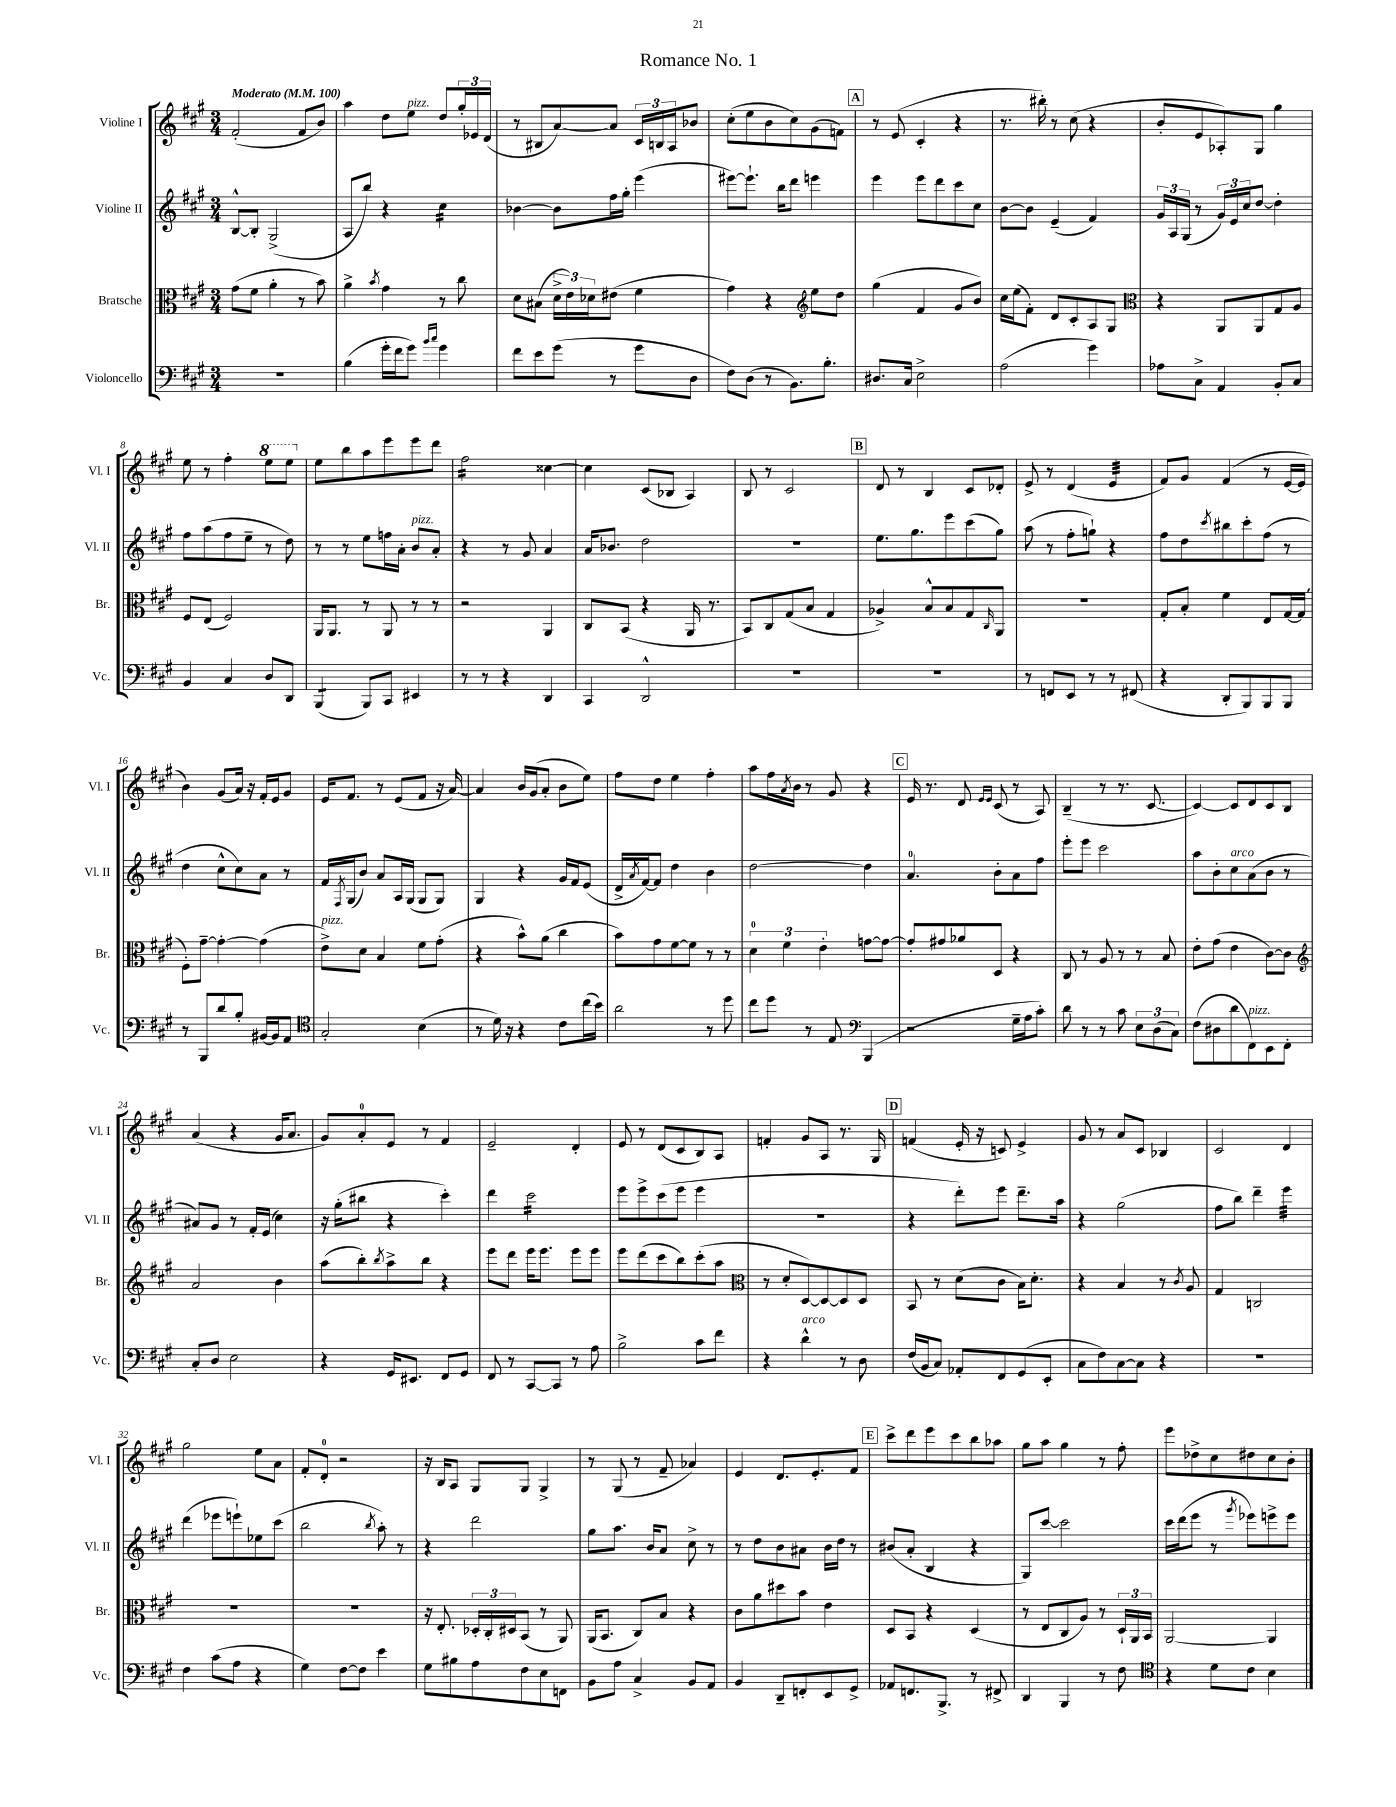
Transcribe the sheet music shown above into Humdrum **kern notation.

**kern	**kern	**kern	**kern
*staff4	*staff3	*staff2	*staff1
*clefF4	*clefC3	*clefG2	*clefG2
*k[f#c#g#]	*k[f#c#g#]	*k[f#c#g#]	*k[f#c#g#]
*M3/4	*M3/4	*M3/4	*M3/4
*MM100	*MM100	*MM100	*MM100
2.r	(8g#	[8B^^	(2f#'
.	8f#	8B']	.
.	4a'	(2G#^	.
.	8r	.	8f#
.	8b)	.	8b)
=	=	=	=
(4B	4a^	8A	4aa
.	.	8bb)	.
.	8qb	.	.
16g#'	4g#	4r	8dd
16f#	.	.	.
8g#)	.	.	8ee
16qqb	.	.	.
16qqcc#	.	.	.
4g#	8r	4cc#	8dd
.	8cc#	.	24gg#'
.	.	.	24e-
.	.	.	(24d
=	=	=	=
8f#	8d	[4b-	8r
8e	(8B#	.	8B#
(8g#	24d^	8b-]	[8a)
.	24e)	.	.
.	24d-	.	.
8r	(8e#	16ff#	8a]
.	.	16gg#'	.
8g#	4f#	(4eee	24c#
.	.	.	24B
.	.	.	24A
8D	.	.	8b-
=	=	=	=
8F#)	4g#)	[8eee#)	(8cc#'
(8D	.	8.eee#`]	8ee
8r	4r	.	8b
.	.	16bb	.
8.BB)	.	8ddd	8cc#)
*	*clefG2	*	*
.	8ee	4eee	(8g#
8.B'	.	.	.
.	8dd	.	8f)
=	=	=	=
8.D#	(4gg#	4eee	8r
.	.	.	(8e
16C#	.	.	.
2E^	4f#	8eee	4c#'
.	.	8ddd	.
.	8g#	8ccc#	4r
.	8b)	8cc#	.
=	=	=	=
(2A	16cc#	[8b	8.r
.	(16ee	.	.
.	8f#')	8b]	.
.	.	.	16bb#')
.	8d	(4e~	8r
.	8c#'	.	(8cc#
4g#)	8A	4f#)	4r
.	8G#	.	.
=	=	=	=
*	*clefC3	*	*
8A-	4r	24g#	8b'
.	.	24A	.
.	.	(24G#	.
8C#^	.	8r	8e
4AA	8AA	24g#)	8A-')
.	.	24e	.
.	.	24cc#	.
.	8AA	[8dd	8G#
8BB'	8G#	4dd']	4gg#
8C#	8A	.	.
=	=	=	=
4BB	8F#	8ff#	8ee
.	(8E	(8aa	8r
4C#	2F#)	8ff#	4ff#'
.	.	8ee~	.
8D	.	8r	8eee
8DD	.	8dd)	8eee
=	=	=	=
(4BBB	16AA	8r	8ee
.	8.AA	.	.
.	.	8r	8bb
8BBB)	8r	8ee	8aa
8CC#	8AA	16ff	8eee
.	.	16a'	.
4EE#	8r	8b	8eee
.	8r	8a'	8ddd
=	=	=	=
8r	2r	4r	2ff#
8r	.	.	.
4r	.	8r	.
.	.	8g#	.
4DD	4AA	4a	[4cc##
=	=	=	=
4CC#	8C#	16a	4cc##]
.	.	8.b-	.
.	(8BB	.	.
2DD^^	4r	2dd	(8c#
.	.	.	8B-
.	16AA	.	4A)
.	8.r	.	.
=	=	=	=
2.r	8BB)	2.r	8B
.	8C#	.	8r
.	(8G#	.	2c#
.	8B	.	.
.	4G#	.	.
=	=	=	=
2.r	4A-^)	8.ee	8d
.	.	.	8r
.	.	8.gg#	.
.	8B^^	.	4B
.	8B	8eee	.
.	8G#	(8ccc#	8c#
.	16qqC#	.	.
.	8AA	8gg#)	8d-'
=	=	=	=
8r	2.r	(8aa	8e^
8FF	.	8r	8r
8EE	.	8ff#'	(4d
8r	.	8gg`)	.
8r	.	4r	4e
(8FF#	.	.	.
=	=	=	=
4r	8G#'	8ff#	8f#)
.	8B'	8dd	8g#
.	.	8qccc#	.
8DD'	4f#	8bb#	(4f#
8BBB)	.	8ccc#'	.
8BBB	8E	(8ff#	8r
8BBB	[16G#	8r	[16e
.	(16G#]	.	16e]
=	=	=	=
8r	8F#')	4dd	4b)
8BBB	[8g#~	.	.
8d	4g#'_	8cc#^^	(8g#
8B'	.	8cc#)	16a)
.	.	.	16r
[16BB#	(4g#]	8a	16f#'
16BB#]	.	.	16e
8AA	.	8r	8g#
=	=	=	=
*clefC4	*	*	*
2G#'	8e^)	16f#	16e
.	.	8qF#	.
.	.	(16G#	8.f#
.	8d	8b)	.
.	4B	8a	8r
.	.	16A	(8e
.	.	(16G#	.
(4B	8f#	8G#	8f#
.	(8g#'	8G#)	16r
.	.	.	[16a)
=	=	=	=
8r	4r	4G#	4a]
16d)	.	.	.
16r	.	.	.
4r	8b^^)	4r	16b
.	.	.	(16g#
.	(8a	.	8a'
8c#	4cc#	16g#	8b
.	.	16f#	.
(16cc#	.	(8e	8ee)
16b)	.	.	.
=	=	=	=
2a	8b)	16d^	8ff#
.	.	8qa	.
.	.	[16f#)	.
.	8g#	8f#]	8dd
.	[8f#	4dd	4ee
.	8f#]	.	.
8r	8r	4b	4ff#'
8dd	8r	.	.
=	=	=	=
8cc#	6d	[2dd	8aa
8dd	.	.	16ff#
.	6f#	.	.
.	.	.	8qa
.	.	.	16b
8r	.	.	8r
.	6e'	.	.
8E	.	.	8g#
*clefF4	*	*	*
(4BBB	[8g	4dd]	4r
.	8g_	.	.
=	=	=	=
2r	8g']	4.a	16e
.	.	.	8.r
.	8g#	.	.
.	8a-	.	8d
.	.	.	16qqe
.	.	.	16qqe
.	8D	8b'	(8c#
16G#~	4r	8a	8r
16A	.	.	.
8c#')	.	8ff#	8A)
=	=	=	=
8d	8C#	8eee'	(4B~
8r	8r	8eee	.
8r	8A	2ccc#	8r
8c#	8r	.	8.r
12E	8r	.	.
.	.	.	[8.c#
(12D	.	.	.
.	8B	.	.
12C#)	.	.	.
=	=	=	=
(8F#	8e'	8aa	4c#_)
8D#	(8g#	8b'	.
8d	4e	8cc#	8c#]
8FF#)	.	(8a	8d
8EE	[8c#)	8b	8c#
8FF#'	8c#]	8r	8B
=	=	=	=
*	*clefG2	*	*
8C#'	2a	8a#)	(4a
8D	.	8g#	.
2E	.	8r	4r
.	.	16f#'	.
.	.	(16e	.
.	4b	4cc#)	16g#
.	.	.	8.a
=	=	=	=
4r	(8aa	16r	8g#)
.	.	(16gg#'	.
.	8bb')	8bb#	8a'
.	8qbb	.	.
16GG#	8aa^	4r	8e
8.EE#	.	.	.
.	8bb	.	8r
8FF#	4r	4ccc#')	4f#
8GG#	.	.	.
=	=	=	=
8FF#	8eee	4ddd	2e~
8r	8ddd	.	.
[8CC#	16eee	2ccc#	.
.	8.eee	.	.
8CC#]	.	.	.
8r	8eee	.	4d'
8A	8eee	.	.
=	=	=	=
2B^	8eee	8eee	8e
.	(8ddd	8eee^	8r
.	8ccc#	(8ccc#	(8d
.	8bb)	8eee	8c#
8c#	(8ccc#'	4eee	8B)
8f#	8aa	.	8A
=	=	=	=
*	*clefC3	*	*
4r	8r	2.r	4f'
.	8d'	.	.
4d^^	[8D)	.	8g#
.	8D_	.	8A
8r	8D]	.	8.r
8D	8D	.	.
.	.	.	16G#
=	=	=	=
(16F#	8BB	4r	(4f
16BB	.	.	.
8C#)	8r	.	.
8AA-'	(8d	8ddd')	16e'
.	.	.	16r
8FF#	8c#	8eee	8c)
(8GG#	16B)	8.ddd~	4e^
.	8.d'	.	.
8EE'	.	.	.
.	.	16aa	.
=	=	=	=
8C#	4r	4r	8g#
8F#)	.	.	8r
[8C#	4B	(2gg#	8a
8C#]	.	.	8c#
4r	8r	.	4B-
.	8qc#	.	.
.	8A	.	.
=	=	=	=
2.r	4G#	8ff#	2c#
.	.	8bb)	.
.	2C	4ddd~	.
.	.	4eee	4d
=	=	=	=
4F#	2.r	(4ddd	2gg#
(8c#	.	8eee-	.
8A	.	8eee`)	.
4r	.	8ee-	8ee
.	.	(8ccc#	8a
=	=	=	=
4G#)	2.r	2bb	8f#'
.	.	.	8d'
[8F#	.	.	2r
8F#]	.	.	.
.	.	8qbb	.
4e	.	8aa')	.
.	.	8r	.
=	=	=	=
8G#	16r	4r	16r
.	8.E'	.	16B
8B#	.	.	8A
8A	24D-'	2ddd	8G#
.	24C#'	.	.
.	24D#	.	.
8F#	(8BB	.	8G#
8E	8r	.	4G#^
8FF	8AA)	.	.
=	=	=	=
8BB	(16AA	8gg#	8r
.	8.BB	.	.
8A	.	8.aa	(8G#
4C#^	8C#)	.	8r
.	.	16b	.
.	8B	8a	8f#~
8BB	4r	8cc#^	4a-)
8AA	.	8r	.
=	=	=	=
4BB	8c#	8r	4e
.	8a	8dd	.
8DD~	8dd#	8b	8.d
8FF'	8b	8a#	.
.	.	.	8.e'
8EE	4e	16b	.
.	.	16dd	.
8GG#^	.	8r	8f#
=	=	=	=
8AA-	8D	(8b#	8ccc#^
8.FF	8BB	8a'	8ddd
.	4r	4B	8eee
8.BBB^	.	.	.
.	.	.	8ccc#
8r	(4D	4r	8bb
8FF#^	.	.	8aa-
=	=	=	=
4DD	8r	8G#)	8gg#
.	8E	[8ccc#	8aa
4BBB	8C#	2ccc#]	4gg#
.	8A)	.	.
8r	8r	.	8r
8F#	24D`	.	8ff#'
.	24AA	.	.
.	24BB	.	.
=	=	=	=
*clefC4	*	*	*
4r	[2AA	16ccc#	8eee
.	.	(16ddd	.
.	.	8eee	8dd-^
8d	.	8r	8cc#
.	.	8qggg#	.
8c#	.	8eee-)	8dd#
4B	4AA]	8eee^	8cc#
.	.	8eee	8b'
==	==	==	==
*-	*-	*-	*-
